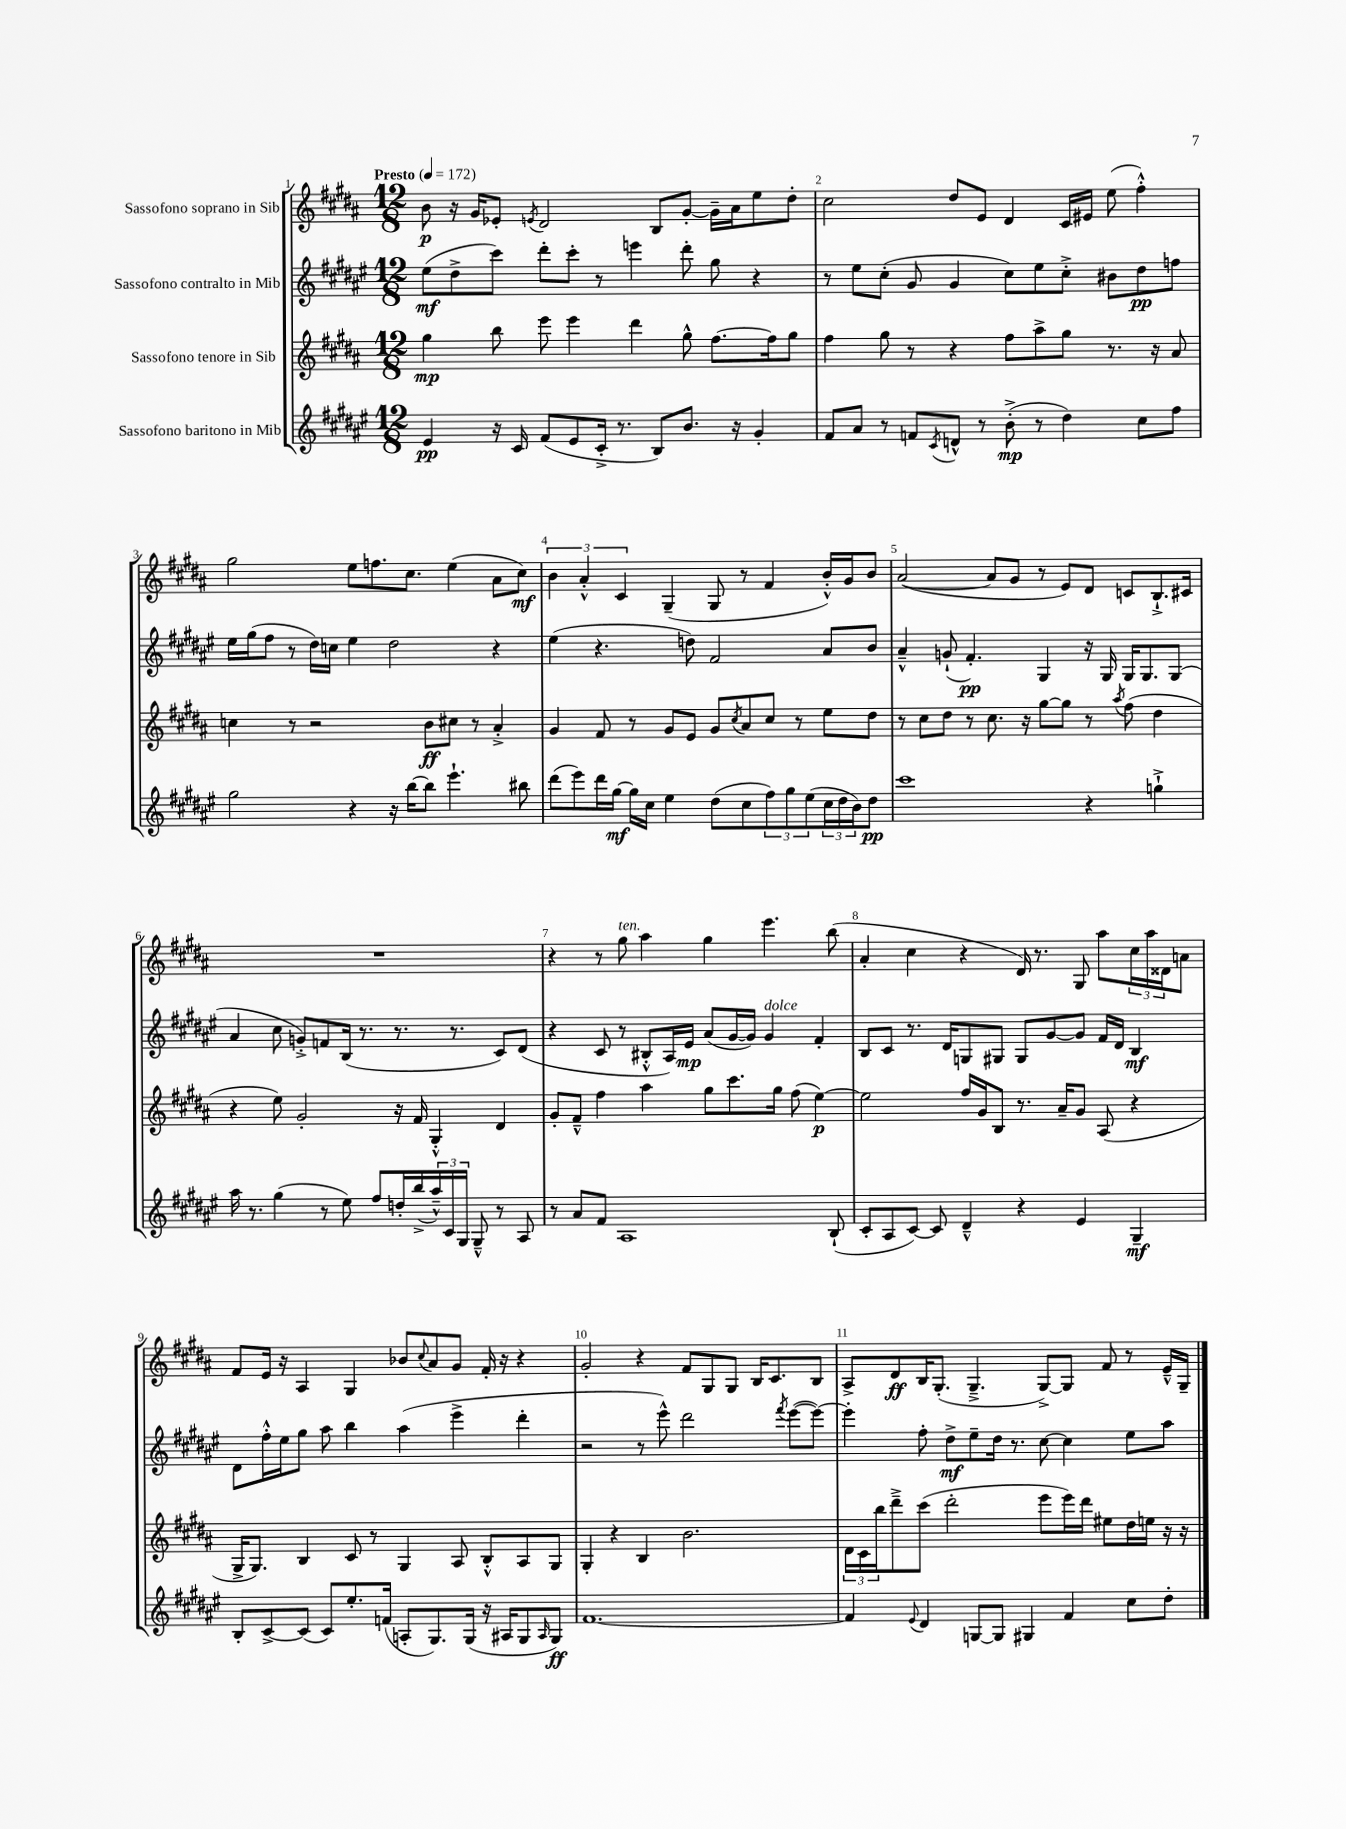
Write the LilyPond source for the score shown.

<<
\new StaffGroup <<
\new Staff = "s0" \with { instrumentName = "Sassofono soprano in Sib" } {
    \clef treble \key b \major \numericTimeSignature \time 12/8 \tempo "Presto" 4 = 172
    b'8\p r16 gis'16 ees'8-. \acciaccatura { e'8 } dis'2 b8 gis'8~-. gis'16-- ais'16 e''8 dis''8-. |
    cis''2 dis''8 e'8 dis'4 cis'16 eis'16 e''8( fis''4-.-^) |
    gis''2 e''8 f''8. cis''8. e''4( ais'8 cis''8\mf) |
    \tuplet 3/2 { b'4 ais'4-.-^ cis'4 } gis4--( gis8 r8 fis'4 b'16-.-^) gis'16 b'8 |
    ais'2~( ais'8 gis'8 r8 e'8) dis'8 c'8 b8.-!-> cis'16 |
    R1. |
    r4 r8 gis''8^\markup { \italic "ten." } ais''4 gis''4 e'''4. b''8( |
    ais'4-. cis''4 r4 dis'16) r8. gis8 ais''8 \tuplet 3/2 { cis''16 ais''16 disis'16 } a'8 |
    fis'8 e'16 r16 ais4 gis4 bes'8 \appoggiatura { cis''8 } ais'8 gis'8 fis'16-. r16 r4 |
    gis'2-. r4 fis'8 gis8 gis8 b16 cis'8. b8 |
    ais8-> dis'8\ff b16 gis8.-.( gis4.---> gis8~->) gis8 fis'8 r8 e'16---^ gis16-- \bar "|." |
}
\new Staff = "s1" \with { instrumentName = "Sassofono contralto in Mib" } {
    \clef treble \key fis \major \numericTimeSignature \time 12/8
    eis''8\mf( dis''8-> cis'''8) dis'''8-. cis'''8-. r8 e'''4 dis'''8-. gis''8 r4 |
    r8 eis''8 cis''8-.( gis'8 gis'4 cis''8) eis''8 cis''8-.-> bis'8 dis''8\pp f''8 |
    eis''16 gis''16( fis''8 r8 dis''16) c''16 eis''4 dis''2 r4 |
    eis''4( r4. d''8) fis'2 ais'8 b'8 |
    ais'4---^ g'8-!( fis'4.-.\pp) gis4 r16 gis16 gis16 gis8. gis8( |
    ais'4 cis''8 g'8-.->) f'8 b16( r8. r8. r8. cis'8) dis'8( |
    r4 cis'8 r8 bis8-.-^ ais16) eis'16\mp ais'8( gis'16~ gis'16) gis'4^\markup { \italic "dolce" } fis'4-. |
    b8 cis'8 r8. dis'16 g8 gis8 gis8 gis'8~ gis'8 fis'16 dis'16 b4\mf |
    dis'8 fis''16-.-^ eis''16 gis''8 ais''8 b''4 ais''4( eis'''4-> dis'''4-. |
    r2 r8 eis'''8-^) dis'''2 \acciaccatura { fis'''8 } eis'''8~( eis'''8~) |
    eis'''4-. fis''8-. dis''8->\mf eis''8-- dis''16 r8. cis''8~ cis''4 eis''8 ais''8 \bar "|." |
}
\new Staff = "s2" \with { instrumentName = "Sassofono tenore in Sib" } {
    \clef treble \key b \major \numericTimeSignature \time 12/8
    gis''4\mp b''8 e'''8 e'''4 dis'''4 gis''8-^ fis''8.~ fis''16 gis''8 |
    fis''4 gis''8 r8 r4 fis''8 ais''8-> gis''8 r8. r16 ais'8 |
    c''4 r8 r2 b'8\ff cis''8 r8 ais'4-.-> |
    gis'4 fis'8 r8 gis'8 e'8 gis'8 \acciaccatura { cis''8 } ais'8 cis''8 r8 e''8 dis''8 |
    r8 cis''8 dis''8 r8 cis''8. r16 gis''8~ gis''8 r8 \acciaccatura { ais''8 } fis''8( dis''4 |
    r4 e''8) gis'2-. r16 fis'16 gis4-.-^ dis'4 |
    gis'8-. fis'8---^ fis''4 ais''4 gis''8 cis'''8. gis''16 fis''8( e''4~\p) |
    e''2 fis''16 gis'16 b8 r8. ais'16-- gis'8 ais8( r4 |
    gis16-> gis8.) b4 cis'8 r8 gis4 ais8 b8-.-^ ais8 gis8 |
    gis4-. r4 b4 b'2. |
    \tuplet 3/2 { dis'16 cis'16 b''16 } dis'''8---> cis'''8( dis'''2-. e'''8 e'''16) dis'''16 eis''8 dis''16 e''16 r16 r16 \bar "|." |
}
\new Staff = "s3" \with { instrumentName = "Sassofono baritono in Mib" } {
    \clef treble \key fis \major \numericTimeSignature \time 12/8
    eis'4\pp r16 cis'16 fis'8( eis'8 cis'16-.-> r8. b8) b'8. r16 gis'4-. |
    fis'8 ais'8 r8 f'8 \acciaccatura { cis'8 } d'8-^ r8 b'8-.->\mp( r8 dis''4) cis''8 fis''8 |
    gis''2 r4 r16 b''16~ b''8 eis'''4.-! bis''8 |
    dis'''8( eis'''8) dis'''16 gis''16~\mf gis''16 cis''16 eis''4 dis''8( cis''8 \tuplet 3/2 { fis''8) gis''8 eis''8( } \tuplet 3/2 { cis''16 dis''16 b'16) } dis''8\pp |
    cis'''1 r4 g''4-!-> |
    ais''16 r8. gis''4( r8 eis''8) fis''8 d''16-. b''16->( \tuplet 3/2 { ais''16---^) cis'16 gis16 } gis8---^ r8 ais8 |
    r8 ais'8 fis'8 ais1 b8-!( |
    cis'8-. ais8 cis'8~) cis'8 dis'4---^ r4 eis'4 gis4--\mf |
    b8-. cis'8~-> cis'8( cis'8) eis''8.-. f'16( a8-. gis8.) gis16( r16 ais16 gis8 \grace { ais16 } gis8\ff) |
    fis'1.~ |
    fis'4 \appoggiatura { eis'8 } dis'4 g8~ g8 gis4 fis'4 cis''8 dis''8-. \bar "|." |
}
>>
>>
\layout { \context { \Score \override BarNumber.break-visibility = ##(#f #t #t) barNumberVisibility = #all-bar-numbers-visible } }
